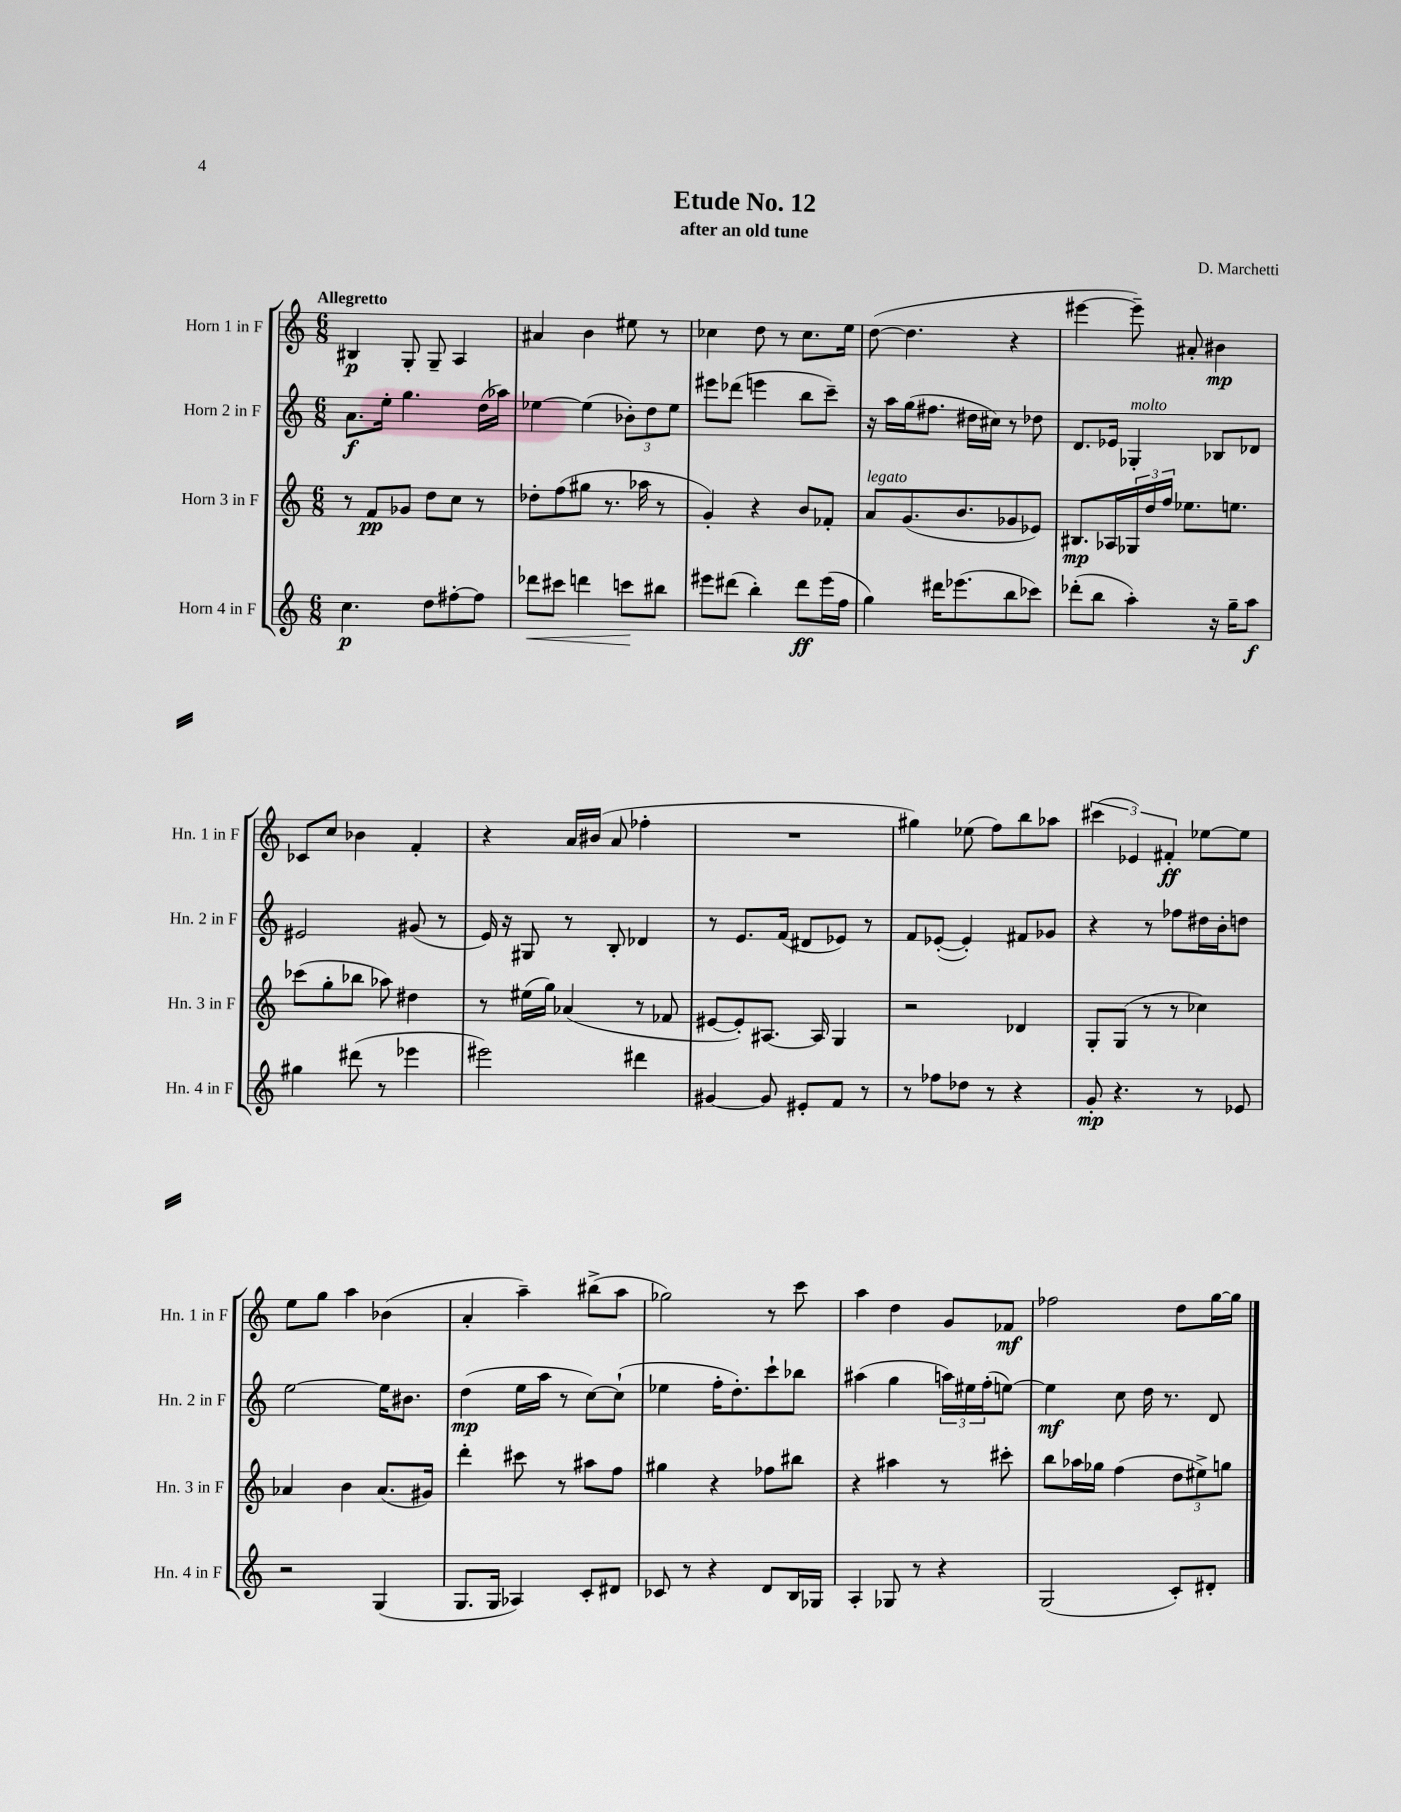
\header { title = "Etude No. 12" composer = "D. Marchetti" subtitle = "after an old tune" }
<<
\new StaffGroup <<
\new Staff = "s0" \with { instrumentName = "Horn 1 in F" shortInstrumentName = "Hn. 1 in F" } {
    \clef treble \key c \major \numericTimeSignature \time 6/8 \tempo "Allegretto"
    bis4\p g8-. g8-- a4 |
    ais'4 b'4 eis''8 r8 |
    ces''4 d''8 r8 ces''8. e''16 |
    d''8~( d''4. r4 |
    eis'''4~ eis'''8--) ais'8-. bis'4\mp |
    ces'8 c''8 bes'4 f'4-. |
    r4 a'16 bis'16( a'8 fes''4-. |
    R2. |
    gis''4) ees''8( f''8) b''8 aes''8 |
    \tuplet 3/2 { cis'''4( ees'4) fis'4-.\ff } ees''8~ ees''8 |
    e''8 g''8 a''4 bes'4( |
    a'4-. a''4--) bis''8->( a''8 |
    ges''2) r8 c'''8 |
    a''4 d''4 g'8 fes'8\mf |
    fes''2 d''8 g''16~ g''16 \bar "|." |
}
\new Staff = "s1" \with { instrumentName = "Horn 2 in F" shortInstrumentName = "Hn. 2 in F" } {
    \clef treble \key c \major \numericTimeSignature \time 6/8
    a'8.\f e''16-. g''4. d''16( aes''16) |
    ees''4~ ees''4( \tuplet 3/2 { bes'8-.) d''8 ees''8 } |
    eis'''8 des'''8( e'''4 b''8 c'''8--) |
    r16 a''16 g''16( fis''8. dis''16 cis''16) r8 des''8 |
    d'8. ees'16 ges4-.^\markup { \italic "molto" } bes8 des'8 |
    eis'2 gis'8( r8 |
    e'16) r16 gis8 r8 b8-. des'4 |
    r8 e'8. f'16( dis'8 ees'8) r8 |
    f'8 ees'8~-.( ees'4-.) fis'8 ges'8 |
    r4 r8 fes''8 dis''16 b'16-. d''8 |
    e''2~ e''16 bis'8. |
    d''4\mp( e''16 a''16 r8 c''8~) c''8-!( |
    ees''4 f''16-. d''8.-.) c'''8-! bes''8 |
    ais''4( g''4 \tuplet 3/2 { a''16) eis''16 f''16-.( } e''8~) |
    e''4\mf c''8 d''16 r8. d'8 \bar "|." |
}
\new Staff = "s2" \with { instrumentName = "Horn 3 in F" shortInstrumentName = "Hn. 3 in F" } {
    \clef treble \key c \major \numericTimeSignature \time 6/8
    r8 f'8\pp ges'8 d''8 c''8 r8 |
    des''8-. f''8( gis''8 r8. aes''16 r8 |
    g'4-.) r4 b'8 fes'8-. |
    a'8^\markup { \italic "legato" } g'8.( b'8. ges'8 ees'8) |
    bis8.\mp aes16 \tuplet 3/2 { ges16 d''16 f''16 } ees''8. e''8. |
    ces'''8( g''8-. bes''8 aes''8) dis''4 |
    r8 eis''16( g''16) aes'4( r8 fes'8 |
    eis'8~ eis'8-.) ais8.~ ais16 g4 |
    r2 des'4 |
    g8-. g8( r8 r8 ces''4) |
    aes'4 b'4 aes'8.( gis'16) |
    d'''4-. cis'''8 r8 ais''8 f''8 |
    gis''4 r4 fes''8 bis''8 |
    r4 ais''4 r8 cis'''8-. |
    b''8 aes''16 ges''16 f''4( \tuplet 3/2 { d''8 eis''8->) g''8 } \bar "|." |
}
\new Staff = "s3" \with { instrumentName = "Horn 4 in F" shortInstrumentName = "Hn. 4 in F" } {
    \clef treble \key c \major \numericTimeSignature \time 6/8
    c''4.\p d''8 fis''8~-. fis''8 |
    des'''8\< cis'''8 d'''4 c'''8\! bis''8 |
    eis'''8 dis'''8( b''4-.) dis'''8\ff eis'''16( f''16 |
    g''4) dis'''16 ees'''8.( b''8 ces'''8) |
    des'''8-.( b''8 a''4-.) r16 g''16-- a''8\f |
    gis''4 dis'''8( r8 ees'''4 |
    eis'''2) dis'''4 |
    gis'4~ gis'8 eis'8-. f'8 r8 |
    r8 fes''8 des''8 r8 r4 |
    g'8-.\mp r4. r8 ees'8 |
    r2 g4( |
    g8. g16 aes4) c'8-. dis'8 |
    ces'8 r8 r4 d'8 b16 ges16 |
    a4-. ges8 r8 r4 |
    g2( c'8-.) dis'8-. \bar "|." |
}
>>
>>
\layout { \context { \Score \remove "Bar_number_engraver" } }
